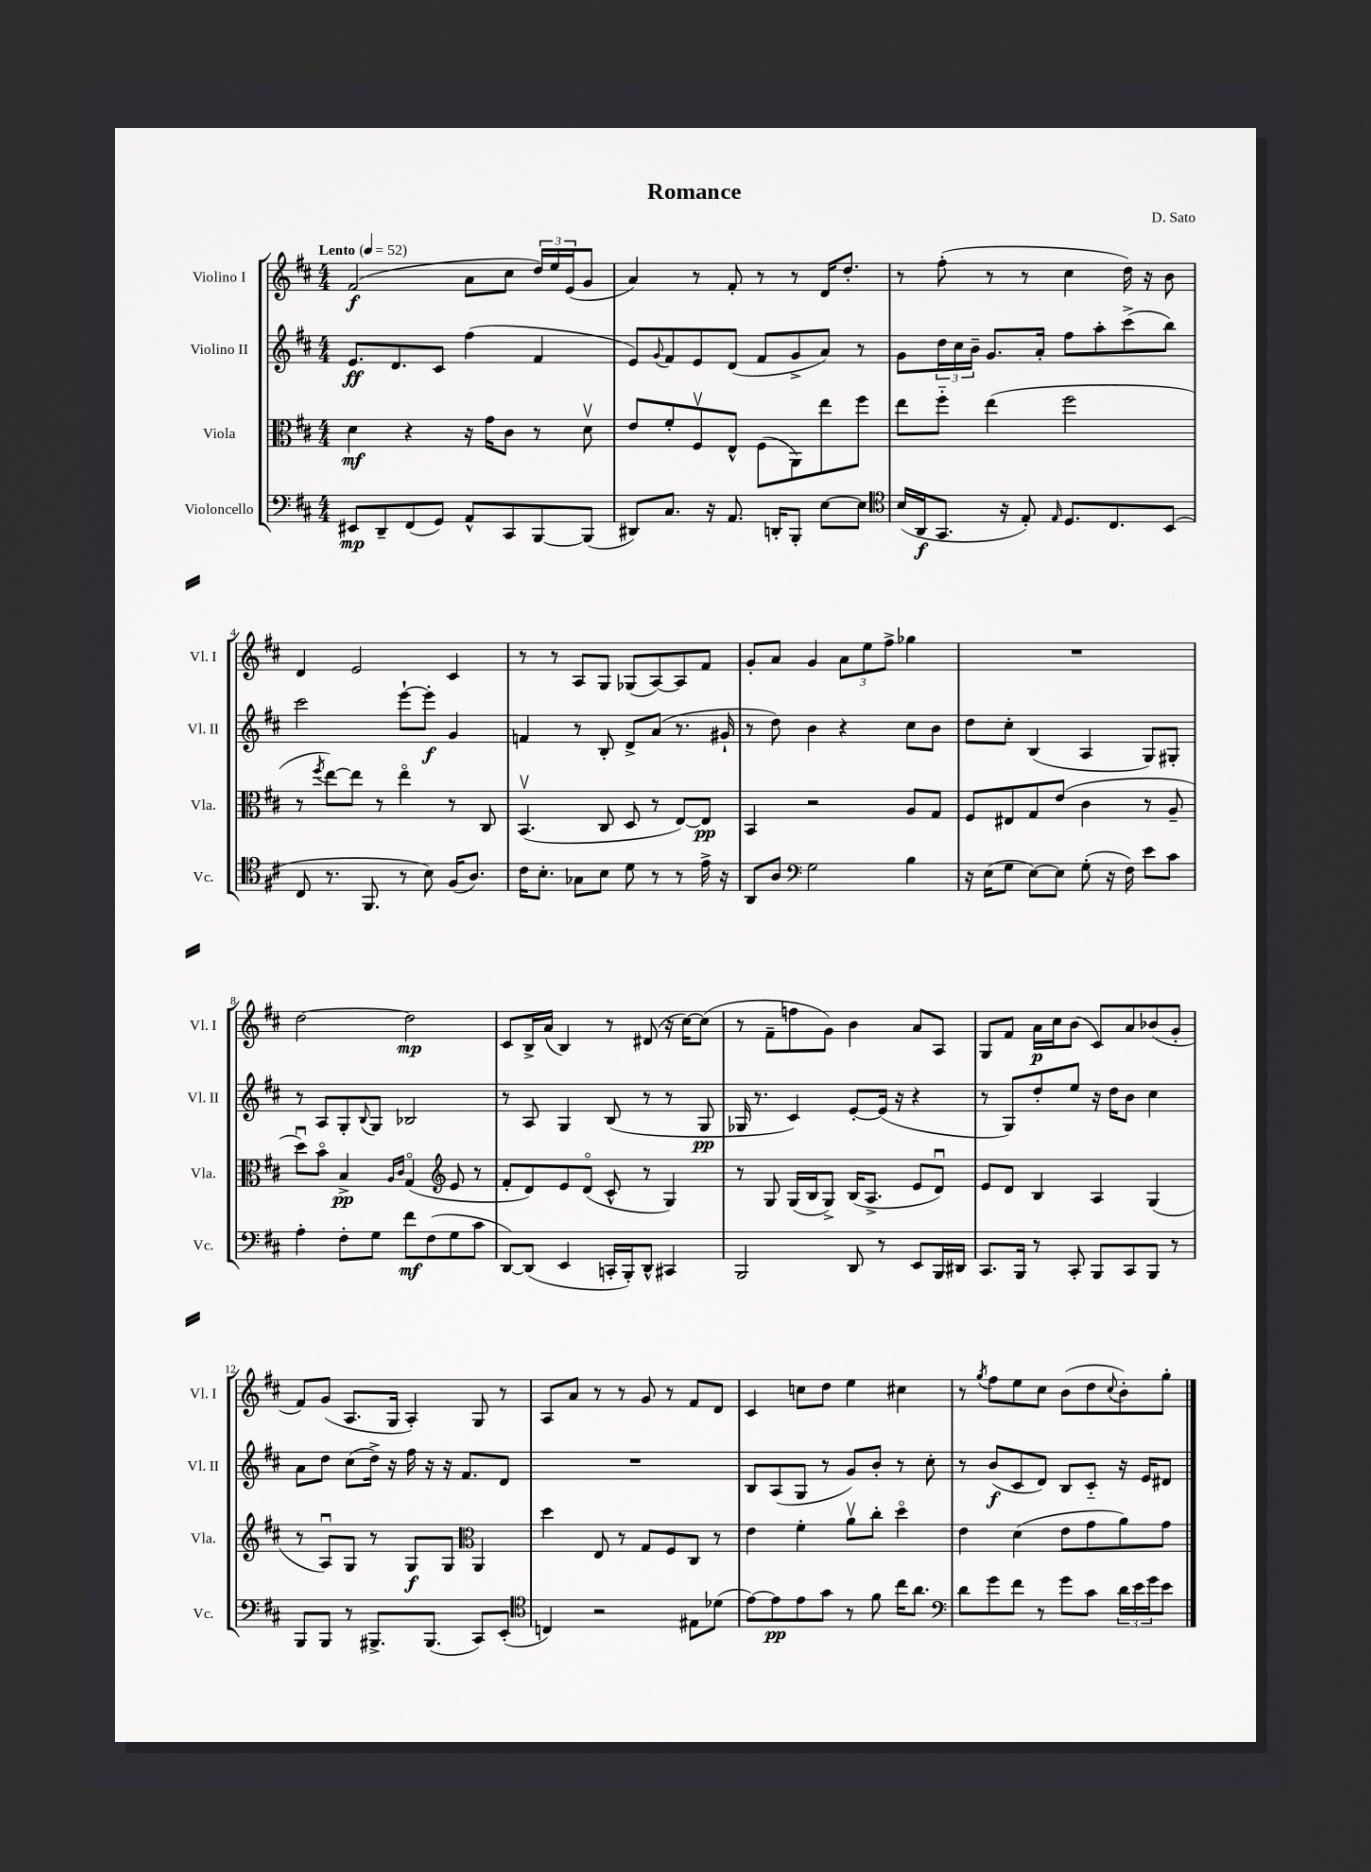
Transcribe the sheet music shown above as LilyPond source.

\header { title = "Romance" composer = "D. Sato" }
<<
\new StaffGroup <<
\new Staff = "s0" \with { instrumentName = "Violino I" shortInstrumentName = "Vl. I" } {
    \clef treble \key d \major \numericTimeSignature \time 4/4 \tempo "Lento" 4 = 52
    fis'2\f( a'8 cis''8 \tuplet 3/2 { d''16) e''16 e'16( } g'8 |
    a'4) r8 fis'8-. r8 r8 d'16 d''8.-. |
    r8 fis''8-.( r8 r8 cis''4 d''16) r16 b'8 |
    d'4 e'2 cis'4 |
    r8 r8 a8 g8 ges8( a8~) a8 fis'8 |
    g'8-. a'8 g'4 \tuplet 3/2 { a'8 e''8 fis''8-> } ges''4 |
    R1 |
    d''2~ d''2\mp |
    cis'8 b16-> a'16( b4) r8 dis'8( r16 cis''16~) cis''8( |
    r8 fis'8-- f''8 g'8) b'4 a'8 a8 |
    g8 fis'8 a'16\p cis''16 b'8( cis'8) a'8 bes'8( g'8-. |
    fis'8) g'8( a8. g16 a4-.) g8 r8 |
    a8 a'8 r8 r8 g'8 r8 fis'8 d'8 |
    cis'4 c''8 d''8 e''4 cis''4 |
    r8 \acciaccatura { g''8 } fis''8 e''8 cis''8 b'8( d''8 \appoggiatura { cis''8 } b'8-.) g''8-. \bar "|." |
}
\new Staff = "s1" \with { instrumentName = "Violino II" shortInstrumentName = "Vl. II" } {
    \clef treble \key d \major \numericTimeSignature \time 4/4
    e'8.\ff d'8. cis'8 fis''4( fis'4 |
    e'8) \appoggiatura { g'8 } fis'8 e'8 d'8( fis'8 g'8-> a'8) r8 |
    g'8 \tuplet 3/2 { d''16 cis''16 b'16-- } g'8. a'16-. fis''8 a''8-. cis'''8->( b''8) |
    cis'''2 e'''8~-! e'''8-.\f g'4 |
    f'4 r8 b8-. d'8-> a'8( r8. gis'16-! |
    r8 d''8) b'4 r4 cis''8 b'8 |
    d''8 cis''8-. b4( a4 g8) gis8-. |
    r8 a8 g8-. \appoggiatura { b8 } g8 bes2 |
    r8 a8 g4 b8( r8 r8 g8\pp |
    ges16 r8. cis'4) e'8~-. e'16( r16 r4 |
    r8 g8) d''8-. e''8 r16 d''16 b'8 cis''4 |
    a'8 d''8 cis''8( d''16->) r16 fis''16 r16 r16 fis'8. d'8 |
    R1 |
    b8 a8( g8 r8 g'8) b'8-. r8 cis''8-. |
    r8 b'8\f( cis'8 d'8) b8 cis'8-_ r16 e'16 dis'8 \bar "|." |
}
\new Staff = "s2" \with { instrumentName = "Viola" shortInstrumentName = "Vla." } {
    \clef alto \key d \major \numericTimeSignature \time 4/4
    d'4\mf r4 r16 g'16 cis'8 r8 d'8\upbow |
    e'8 fis'8-. fis8\upbow e8-^ fis8( a,8) e''8 fis''8 |
    e''8 fis''8-_ e''4( fis''2 |
    r8 \acciaccatura { fis''8 } e''8~) e''8 r8 e''4\flageolet r8 cis8 |
    b,4.\upbow( cis8 d8 r8 e8~) e8\pp |
    b,4 r2 a8 g8 |
    fis8 eis8 g8 e'8( cis'4 r8 a8-- |
    d''8\downbow) b'8\flageolet b4->\pp \grace { a16 cis'16 } g4\flageolet( \clef treble e'8 r8 |
    fis'8-. d'8) e'8 d'8\flageolet( cis'8-^ r8 g4) |
    r8 g8 g16( b16 g8->) b16( a8.-> e'8 d'8\downbow) |
    e'8 d'8 b4 a4 g4( |
    r8 a8\downbow) g8 r8 g8\f g8 \clef alto a,4 |
    d''4 e8 r8 g8 fis8 cis8 r8 |
    e'4 fis'4-. a'8\upbow cis''8-. d''4\flageolet |
    e'4 d'4( e'8 g'8 a'8) g'8 \bar "|." |
}
\new Staff = "s3" \with { instrumentName = "Violoncello" shortInstrumentName = "Vc." } {
    \clef bass \key d \major \numericTimeSignature \time 4/4
    eis,8\mp d,8-- fis,8( g,8) a,8-^ cis,8 b,,8~ b,,8( |
    dis,8) cis8. r16 a,8. d,16-. b,,8-. e8~ e8 |
    \clef tenor b16( a,16\f g,8. r16 e8-.) \grace { e16 } d8. cis8. b,8( |
    cis8 r8. fis,8. r8 b8) fis16( a8.) |
    cis'16 b8.-. ges8 b8 d'8 r8 r8 e'16-> r16 |
    a,8 a8 \clef bass g2 b4 |
    r16 e16( g8 e8~) e8 g8-.( r16 fis16) e'8 cis'8 |
    a4-. fis8-. g8 fis'8\mf fis8( g8 cis'8 |
    d,8~) d,8( e,4 c,16-. b,,16-.) d,8-^ cis,4 |
    b,,2 d,8 r8 e,8 b,,16 dis,16 |
    cis,8. b,,16 r8 cis,8-. b,,8 cis,8 b,,8 r8 |
    b,,8 b,,8 r8 bis,,8.-> bis,,8.( cis,8) e,8-.( |
    \clef tenor c4) r2 eis8 des'8( |
    e'8~) e'8\pp e'8 g'8 r8 fis'8 cis''16 a'8. |
    \clef bass d'8 g'8 fis'8 r8 g'8 cis'8 \tuplet 3/2 { d'16 e'16 g'16 } e'8 \bar "|." |
}
>>
>>
